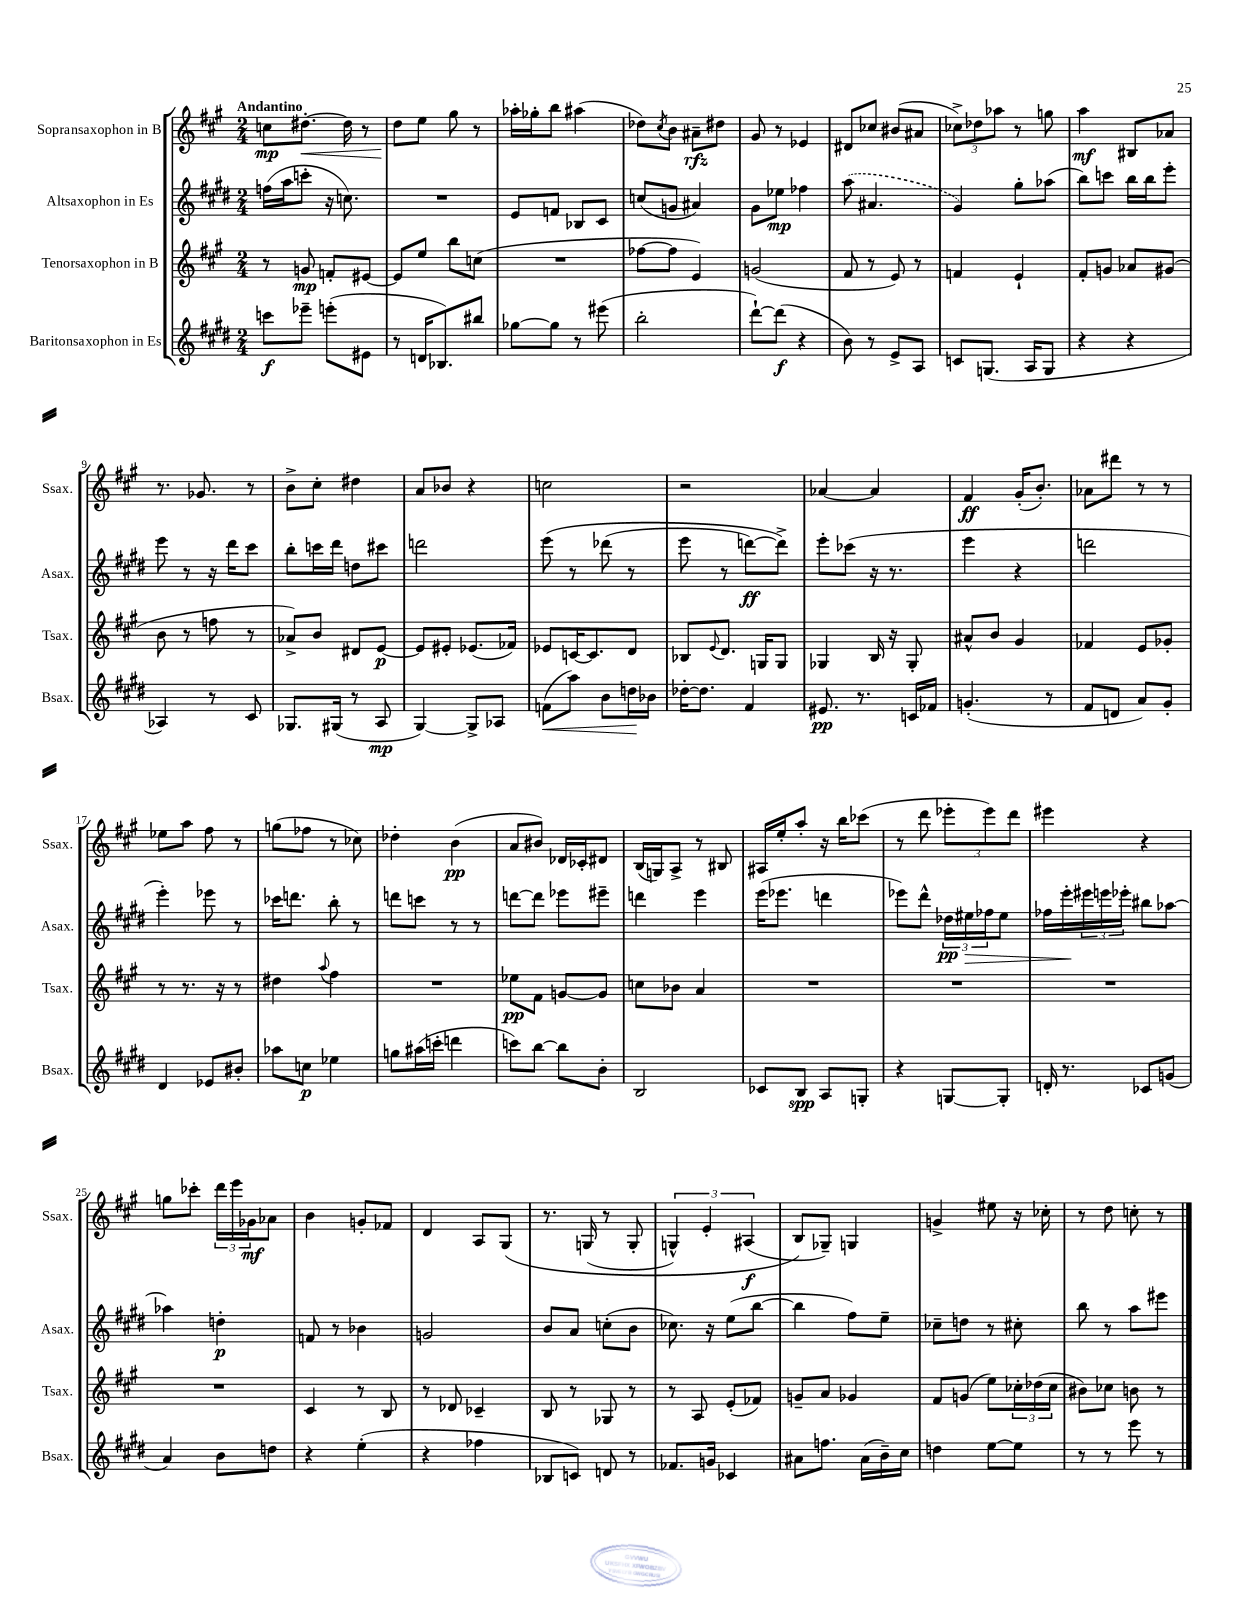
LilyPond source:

<<
\new StaffGroup <<
\new Staff = "s0" \with { instrumentName = "Sopransaxophon in B" shortInstrumentName = "Ssax." } {
    \clef treble \key a \major \numericTimeSignature \time 2/4 \tempo "Andantino"
    c''8\mp dis''8.~-.\< dis''16 r8 |
    d''8\! e''8 gis''8 r8 |
    aes''16-. ges''16-. b''8 ais''4( |
    des''8) \acciaccatura { cis''8 } b'8 ais'8--\rfz dis''8 |
    gis'8 r8 ees'4 |
    dis'8 ces''8 bis'8( ais'8 |
    \tuplet 3/2 { ces''8->) des''8 aes''8 } r8 g''8 |
    a''4\mf bis8 aes'8 |
    r8. ges'8. r8 |
    b'8-> cis''8-. dis''4 |
    a'8 bes'8 r4 |
    c''2 |
    r2 |
    aes'4~ aes'4 |
    fis'4\ff gis'16-.( b'8.-.) |
    aes'8 dis'''8 r8 r8 |
    ees''8 a''8 fis''8 r8 |
    g''8( fes''8 r8 ces''8) |
    des''4-. b'4\pp( |
    a'8 bis'8) des'16 ces'16-. dis'8 |
    b16( g16) a8-> r8 bis8 |
    ais16 e''16-. a''8-. r16 b''16 ces'''8( |
    r8 d'''8 \tuplet 3/2 { ees'''8-. ees'''8) d'''8 } |
    eis'''4 r4 |
    g''8 ces'''8-. \tuplet 3/2 { d'''16 e'''16 ges'16\mf } aes'8 |
    b'4 g'8-. fes'8 |
    d'4 a8 gis8\( |
    r8. g16( r8 g8-. |
    \tuplet 3/2 { g4-^) e'4-. ais4\f( } |
    b8\) ges8--) g4 |
    g'4-> eis''8 r16 ces''16-. |
    r8 d''8 c''8-. r8 \bar "|." |
}
\new Staff = "s1" \with { instrumentName = "Altsaxophon in Es" shortInstrumentName = "Asax." } {
    \clef treble \key e \major \numericTimeSignature \time 2/4
    f''16( a''16 c'''8-. r16 c''8.) |
    R2 |
    e'8 f'8 bes8 cis'8 |
    c''8( g'8 ais'4) |
    gis'8 ees''8\mp fes''4 |
    \once \slurDashed a''8( ais'4. |
    gis'4) gis''8-. aes''8( |
    b''8) c'''8 b''16 b''16 e'''8-. |
    e'''8 r8 r16 dis'''16 cis'''8 |
    b''8-. c'''16 dis'''16 d''8 cis'''8 |
    d'''2 |
    e'''8\( r8 des'''8( r8 |
    e'''8 r8 d'''8~\ff) d'''8->\) |
    e'''8-. ces'''8( r16 r8. |
    e'''4 r4 |
    d'''2 |
    e'''4-.) ees'''8 r8 |
    ces'''16 d'''8. b''8-. r8 |
    d'''8 c'''8 r8 r8 |
    d'''8~ d'''8 ees'''8 eis'''8-- |
    d'''4 e'''4 |
    e'''16( ees'''8. d'''4 |
    ees'''8) dis'''8-^ \tuplet 3/2 { des''16\pp eis''16\> fes''16 } eis''8 |
    fes''16 e'''16-.\! \tuplet 3/2 { eis'''16 e'''16 ees'''16-. } bis''8 aes''8~ |
    aes''4 d''4-.\p |
    f'8 r8 bes'4 |
    g'2 |
    b'8 a'8 c''8-.( b'8 |
    ces''8.) r16 e''8( b''8~ |
    b''4 fis''8) e''8-- |
    ces''8-- d''8 r8 cis''8-. |
    b''8 r8 a''8 eis'''8 \bar "|." |
}
\new Staff = "s2" \with { instrumentName = "Tenorsaxophon in B" shortInstrumentName = "Tsax." } {
    \clef treble \key a \major \numericTimeSignature \time 2/4
    r8 g'8\mp f'8-. eis'8~ |
    eis'8 e''8 b''8 c''8( |
    R2 |
    fes''8~ fes''8 e'4) |
    g'2( |
    fis'8 r8 e'8) r8 |
    f'4 e'4-! |
    fis'8-. g'8 aes'8 gis'8( |
    b'8 r8 f''8 r8 |
    aes'8->) b'8 dis'8 e'8~\p |
    e'8 eis'8-. ees'8.( fes'16) |
    ees'8 c'16~ c'8. d'8 |
    bes8 \appoggiatura { e'8 } d'8. g16 g8 |
    ges4 b16 r16 ges8-. |
    ais'8-^ b'8 gis'4 |
    fes'4 e'8 ges'8-. |
    r8 r8. r16 r8 |
    dis''4 \appoggiatura { a''8 } fis''4 |
    R2 |
    ees''8\pp fis'8 g'8~ g'8 |
    c''8 bes'8 a'4 |
    R2 |
    R2 |
    R2 |
    R2 |
    cis'4 r8 b8 |
    r8 des'8 ces'4-- |
    b8 r8 ges8 r8 |
    r8 a8 e'8-.( fes'8) |
    g'8-- a'8 ges'4 |
    fis'8 g'8( e''8) \tuplet 3/2 { ces''16-. des''16( ces''16 } |
    bis'8) ces''8 b'8 r8 \bar "|." |
}
\new Staff = "s3" \with { instrumentName = "Baritonsaxophon in Es" shortInstrumentName = "Bsax." } {
    \clef treble \key e \major \numericTimeSignature \time 2/4
    c'''8\f ees'''8-- e'''8-.( eis'8 |
    r8 d'16 bes8.) bis''8 |
    ges''8~ ges''8 r8 eis'''8( |
    b''2-. |
    dis'''8~-!) dis'''8\f( r4 |
    b'8) r8 e'8-> a8 |
    c'8 g8.( a16 g8 |
    r4 r4 |
    aes4) r8 cis'8 |
    ges8. gis16( r8 a8\mp |
    gis4~) gis8-> aes8 |
    f'8\<( a''8) b'8 d''16\! bes'16 |
    des''16~-. des''8. fis'4 |
    eis'8.\pp r8. c'16 fes'16 |
    g'4.-.( r8 |
    fis'8 d'8 a'8) gis'8-. |
    dis'4 ees'8 bis'8-. |
    aes''8 c''8\p ees''4 |
    g''8 ais''16( c'''16-. d'''4 |
    c'''8) b''8~ b''8 b'8-. |
    b2 |
    ces'8 b8\spp a8 g8-. |
    r4 g8~ g8-. |
    d'16-. r8. ces'8 g'8( |
    a'4) b'8 d''8 |
    r4 e''4-.( |
    r4 fes''4 |
    bes8 c'8) d'8 r8 |
    fes'8. g'16 ces'4 |
    ais'8 f''8. ais'16( b'16--) cis''16 |
    d''4 e''8~ e''8 |
    r8 r8 e'''8 r8 \bar "|." |
}
>>
>>
